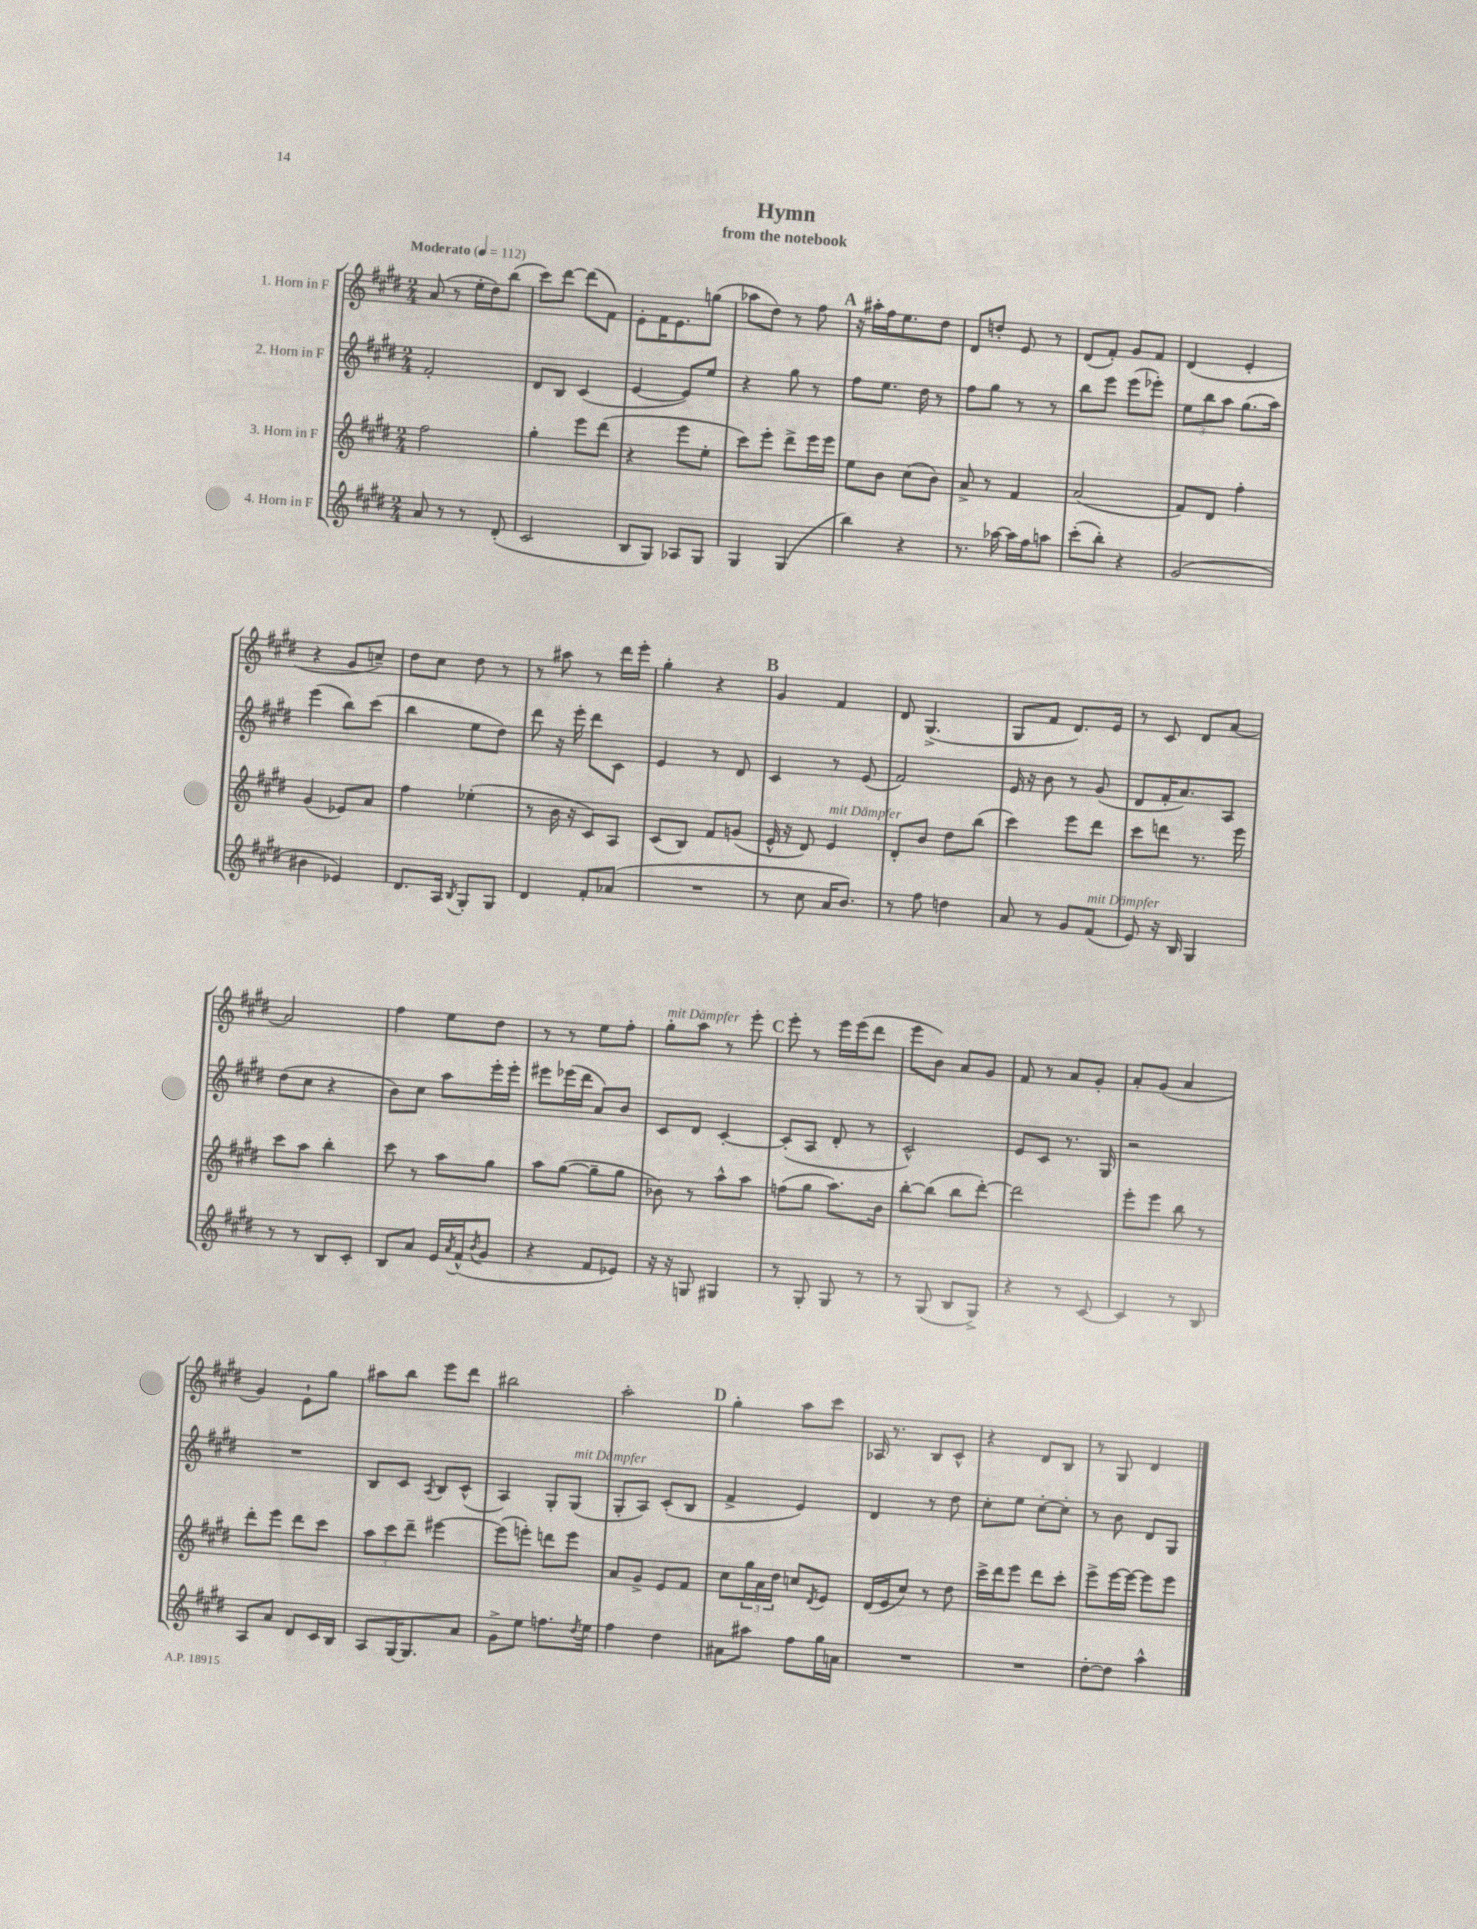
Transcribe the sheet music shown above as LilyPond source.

\header { title = "Hymn" subtitle = "from the notebook" }
<<
\new StaffGroup <<
\new Staff = "s0" \with { instrumentName = "1. Horn in F" } {
    \clef treble \key e \major \numericTimeSignature \time 2/4 \tempo "Moderato" 4 = 112
    a'8( r8 e''16-. dis''16) b''8( |
    cis'''8) dis'''8~ dis'''8( fis'8) |
    e'8-. fis'16 e'8. g''8( |
    aes''8 dis''8) r8 fis''8 |
    \mark \markup { \bold "A" } r16 ais''16-. fis''16 e''8. dis''8 |
    dis'8 d''8-. e'8 r8 |
    dis'8( fis'8-.) gis'8 fis'8 |
    dis'4( e'4-. |
    r4 gis'8 c''8--) |
    dis''8 cis''8 dis''8 r8 |
    r8 ais''8 r8 dis'''16 e'''16-. |
    gis''4-. r4 |
    \mark \markup { \bold "B" } gis'4 fis'4 |
    dis'8 gis4.->( |
    gis8 fis'8 dis'8.) e'16 |
    r8 cis'8 dis'8 a'8~ |
    a'2 |
    fis''4 e''8 dis''8 |
    r8 r8 e''8 fis''8-. |
    gis''8-.^\markup { \italic "mit Dämpfer" } a''8 r8 e'''8-. |
    \mark \markup { \bold "C" } e'''8-. r8 e'''16 e'''16( dis'''8 |
    e'''8 b'8) a'8 gis'8 |
    fis'8 r8 a'8 gis'8-. |
    a'8-. gis'8( a'4 |
    gis'4) e'8-! gis''8 |
    ais''8 b''8 e'''8 dis'''8 |
    bis''2 |
    a''2-. |
    \mark \markup { \bold "D" } gis''4-. a''8 cis'''8 |
    aes16 r8. b8 cis'8-^ |
    r4 dis'8 b8 |
    r8 gis8 dis'4 \bar "|." |
}
\new Staff = "s1" \with { instrumentName = "2. Horn in F" } {
    \clef treble \key e \major \numericTimeSignature \time 2/4
    fis'2-. |
    dis'8 b8 cis'4( |
    e'4~ e'8) e''8 |
    r4 gis''8 r8 |
    \mark \markup { \bold "A" } fis''8 e''8. dis''16 r8 |
    fis''8 gis''8 r8 r8 |
    b''8 e'''8 e'''8( ees'''8-.) |
    \tuplet 3/2 { e''8 b''8 a''8 } gis''8.( a''16) |
    e'''4( b''8) cis'''8( |
    b''4 e''8 dis''8) |
    dis'''8 r16 e'''16-. dis'''8 cis'8 |
    e'4 r8 dis'8 |
    \mark \markup { \bold "B" } cis'4 r8 e'8( |
    fis'2) |
    e'16 r16 b'8 r8 gis'8( |
    dis'8 fis'16-. a'8.) a8 |
    dis''8( cis''8 r4 |
    b'8) cis''8 a''8 e'''16-. e'''16-. |
    eis'''8 ees'''16( dis'''16 a'8) b'8 |
    cis'8 dis'8 cis'4~-. |
    \mark \markup { \bold "C" } cis'8-.( a8 dis'8-. r8 |
    cis'2-^) |
    e'8 cis'8 r8. gis16 |
    r2 |
    R2 |
    b8 cis'8 \acciaccatura { a8 } b8 cis'8-^( |
    a4) gis8-. gis8^\markup { \italic "mit Dämpfer" }( |
    gis8-. a8) cis'8-.( b8 |
    \mark \markup { \bold "D" } fis'4-> e'4) |
    dis'4 r8 dis''8 |
    cis''8-. e''8 cis''8~-. cis''8-. |
    r8 b'8 dis'8 gis8 \bar "|." |
}
\new Staff = "s2" \with { instrumentName = "3. Horn in F" } {
    \clef treble \key e \major \numericTimeSignature \time 2/4
    fis''2 |
    gis''4-. e'''8 dis'''8( |
    r4 e'''8 e''8-. |
    cis'''8) e'''8-. dis'''8-> e'''16 e'''16 |
    \mark \markup { \bold "A" } e''8 b'8 cis''8( b'8) |
    a'8-> r8 fis'4 |
    a'2( |
    fis'8) dis'8 fis''4-. |
    gis'4( ees'8) a'8 |
    fis''4 ees''4-.( |
    r8 b'16 r16 cis'8) a8 |
    cis'8( b8) fis'8 g'8( |
    \mark \markup { \bold "B" } e'16-^ r16 dis'8) e'4^\markup { \italic "mit Dämpfer" } |
    dis'8-. b'8 dis''8 b''8( |
    cis'''4) e'''8 dis'''8 |
    cis'''8 d'''8 r8. e'''16 |
    cis'''8 a''8 b''4-. |
    cis'''8 r8 a''8 gis''8 |
    a''8 gis''8~( gis''8-- gis''8 |
    bes'8) r8 a''8-^ a''8 |
    \mark \markup { \bold "C" } f''8( gis''8 a''8.) b'16 |
    b''8~-. b''8( b''8 dis'''8~-.) |
    dis'''2 |
    e'''8-. e'''8 b''8 r8 |
    dis'''8-. e'''8 dis'''8 cis'''8 |
    \tuplet 3/2 { a''8 cis'''8 dis'''8-- } eis'''4~ |
    eis'''8( e'''8-.) d'''8 e'''8 |
    a'8 gis'8-> e'8 fis'8 |
    \mark \markup { \bold "D" } cis''8 \tuplet 3/2 { gis''16 a'16 dis''16 } c''8 \acciaccatura { dis'8 } e'8 |
    dis'16( e'16 cis''8) r8 dis''8 |
    cis'''16-> dis'''16 e'''8 dis'''8 cis'''8-. |
    e'''8-> e'''16~ e'''16~ e'''8 e'''8 \bar "|." |
}
\new Staff = "s3" \with { instrumentName = "4. Horn in F" } {
    \clef treble \key e \major \numericTimeSignature \time 2/4
    a'8 r8 r8 dis'8-.( |
    cis'2 |
    b8 gis8) aes8 gis8 |
    gis4 gis4( |
    \mark \markup { \bold "A" } b''4) r4 |
    r8. aes''16~ aes''16 fis''16 a''8 |
    cis'''8-.( b''8-.) r4 |
    gis'2( |
    bis'4 ees'4) |
    dis'8. a16 \acciaccatura { b8 } gis8-. gis8 |
    dis'4 fis'8-. aes'8( |
    R2 |
    \mark \markup { \bold "B" } r8 cis''8 a'16 b'8.) |
    r8 fis''8 d''4 |
    a'8 r8 gis'8 fis'8^\markup { \italic "mit Dämpfer" }( |
    e'8) r16 b16 gis4 |
    r8 r8 b8 cis'8-. |
    b8 a'8 e'16 \acciaccatura { a'8 } fis'16-^( \acciaccatura { b'8 } gis'8 |
    r4 fis'8 ees'8) |
    r16 r16 g8 gis4 |
    \mark \markup { \bold "C" } r8 gis8-. gis8 r8 |
    r8 gis8( b8 gis8->) |
    r4 r8 cis'8~ |
    cis'4 r8 b8 |
    a8 a'8 dis'8 cis'16 b16 |
    a8 gis16~ gis8. a'8 |
    gis'8-> e''8 f''8. \acciaccatura { dis''8 } e''16 |
    fis''4 dis''4 |
    \mark \markup { \bold "D" } ais'8 ais''8 fis''8 gis''16 a'16 |
    R2 |
    R2 |
    dis''8~-. dis''8 a''4-^ \bar "|." |
}
>>
>>
\layout { \context { \Score \remove "Bar_number_engraver" } }
